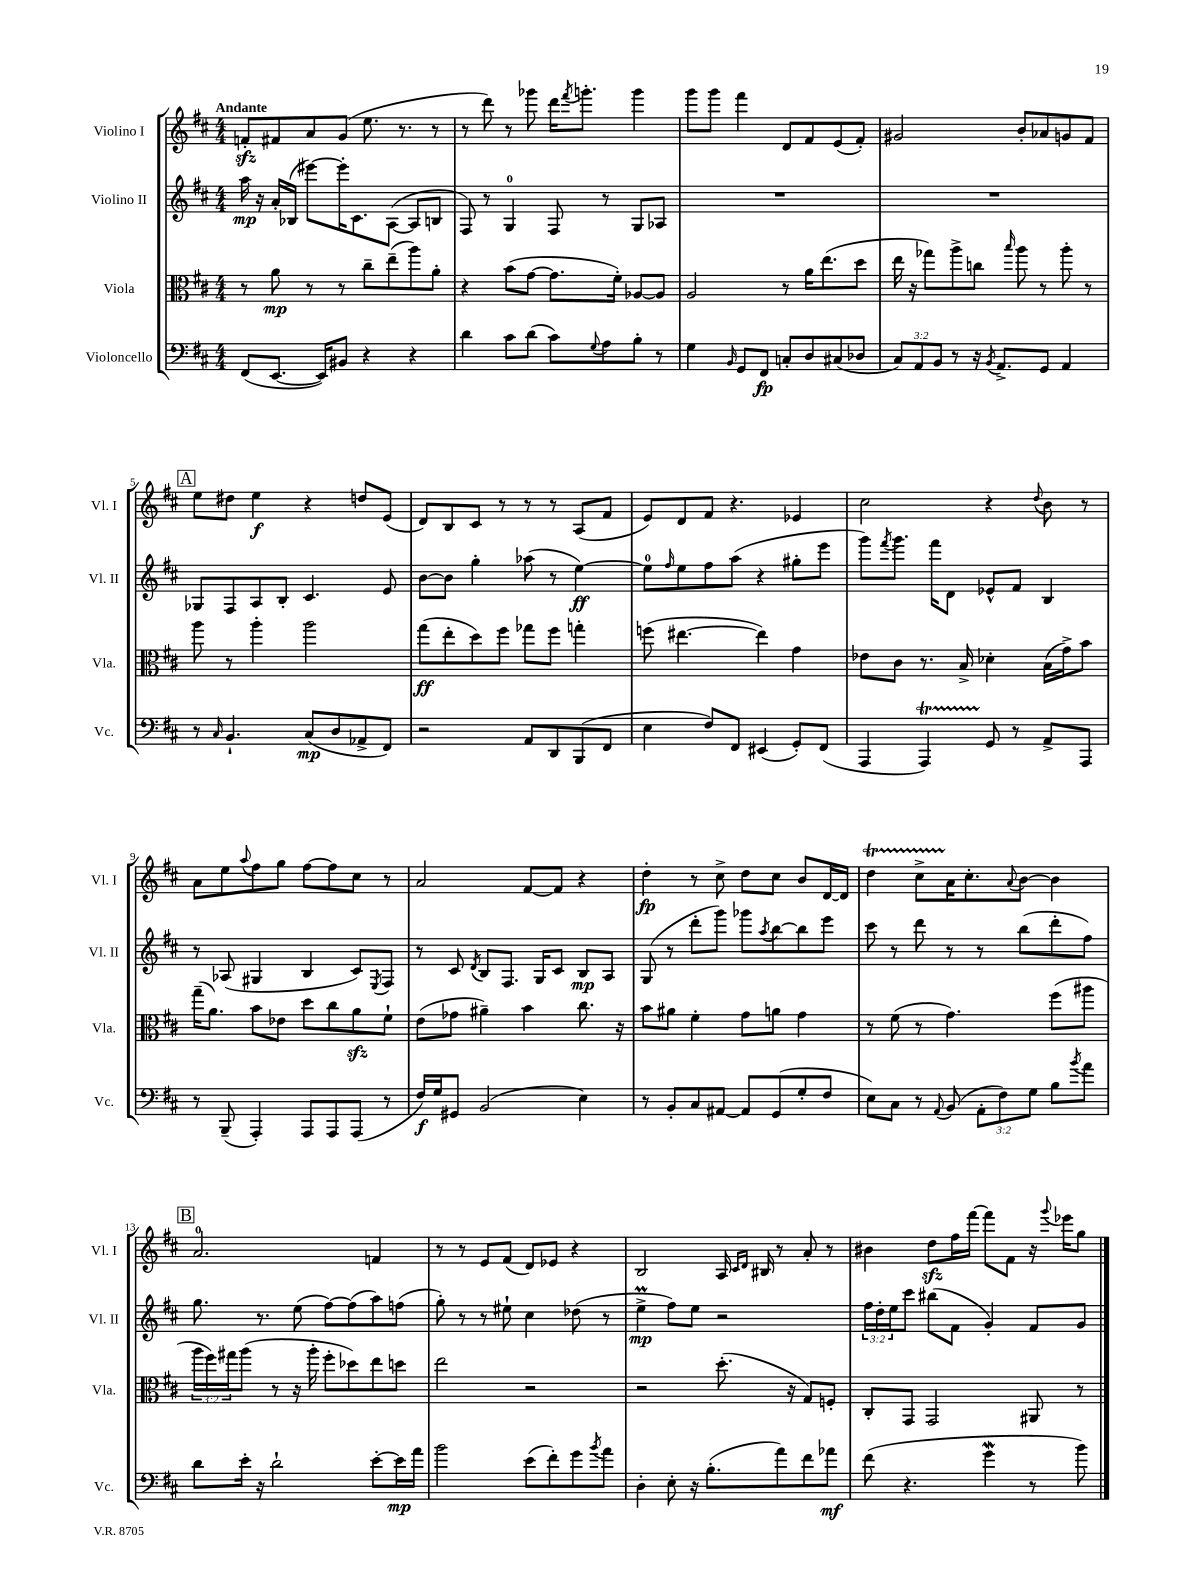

**kern	**kern	**kern	**kern
*staff4	*staff3	*staff2	*staff1
*clefF4	*clefC3	*clefG2	*clefG2
*k[f#c#]	*k[f#c#]	*k[f#c#]	*k[f#c#]
*M4/4	*M4/4	*M4/4	*M4/4
(8FF#	8r	16aa	8f'
.	.	16r	.
[8.EE	8a	16a'	8f#
.	.	(16B-	.
.	8r	[8eee#)	8a
16EE])	.	.	.
8BB#	8r	16eee#']	(8g
.	.	8.c#	.
4r	8cc#~	.	8.ee
.	(8ee~	([8A	.
.	.	.	8.r
4r	8aa)	8A]	.
.	8a'	8B	8r
=	=	=	=
4d	4r	8F#)	8r
.	.	8r	8ddd)
8c#	(8b	4G	8r
(8d	[8g	.	8ggg-
8c#)	8.g]	8F#	16ddd
.	.	.	8qfff#
.	.	.	8.ggg'
8qqG	.	.	.
8A	.	8r	.
.	16f#')	.	.
8B'	[8A-	8G	4ggg
8r	8A-]	8A-	.
=	=	=	=
4G	2A	1r	8ggg
.	.	.	8ggg
16qqBB	.	.	.
8GG	.	.	4fff#
8FF#	.	.	.
8C'	8r	.	8d
8D	16a	.	8f#
.	(8.ee	.	.
(8C#	.	.	(8e
8D-	8dd	.	8f#')
=	=	=	=
12C#)	16ee	1r	2g#
.	16r	.	.
12AA	.	.	.
.	8gg-)	.	.
12BB	.	.	.
8r	8aa^	.	.
16r	8cc	.	.
8qBB	.	.	.
8.AA^	.	.	.
.	16qqbb	.	.
.	8aa	.	8b'
8GG	8r	.	8a-
4AA	8aa'	.	8g
.	8r	.	8f#
=	=	=	=
8r	8aa	8G-	8ee
16qqC#	.	.	.
4.BB`	8r	8F#	8dd#
.	4aa'	8A	4ee
.	.	8B'	.
(8C#	2aa	4.c#	4r
8D	.	.	.
8AA-^	.	.	8dd
8FF#)	.	8e	(8e
=	=	=	=
2r	(8gg	[8b	8d)
.	8ee'	8b]	8B
.	8dd)	4gg'	8c#
.	8ff#	.	8r
8AA	8gg-	(8aa-	8r
8DD	8ff#	8r	8r
(8BBB	4gg'	[4ee)	(8A
8FF#	.	.	8f#
=	=	=	=
4E	(8ff	8ee]	8e)
.	.	16qqff#	.
.	[4.ee#	8ee	8d
8F#)	.	8ff#	8f#
8FF#	.	(8aa	4.r
(4EE#	4ee#])	4r	.
8GG')	4g	8gg#'	4e-
(8FF#	.	8eee	.
=	=	=	=
4AAA	8e-	8ggg)	2cc#
.	.	8qfff#	.
.	8c#	8.ggg	.
4AAA)	8.r	.	.
.	.	16fff#	.
.	.	8d	.
.	16B^	.	.
8GG	4d-'	8e-^^	4r
8r	.	8f#	.
.	.	.	8qqdd
8AA^	(16B	4B	8b
.	16g^)	.	.
8AAA	8b	.	8r
=	=	=	=
8r	(16gg~	8r	8a
.	8.a)	.	.
(8BBB~	.	(8A-	8ee
.	.	.	8qqaa
4AAA')	8b	4G#	8ff#
.	8e-	.	8gg
8AAA	8dd	4B	[8ff#
8AAA	8cc#	.	8ff#]
(8AAA	8a	8c#)	8cc#
.	.	8qE	.
8r	8f#`	8F#	8r
=	=	=	=
16F#)	(8e	8r	2a
16G	.	.	.
8GG#	8g-	8c#	.
.	.	8qd	.
(2BB	4a#~)	8B	.
.	.	8.F#	.
.	4b	.	[8f#
.	.	16G	.
.	.	8c#	8f#]
4E)	8.cc#	8B	4r
.	.	8A	.
.	16r	.	.
=	=	=	=
8r	8b	(8G	4dd'
8BB'	8a#	8r	.
8C#	4f#'	8ddd'	8r
[8AA#	.	8ggg)	8cc#^
8AA#]	8g	8ggg-	8dd
.	.	8qaa	.
(8GG	8a	[8bb	8cc#
8G'	4g	8bb]	8b
8F#	.	8eee	[16d
.	.	.	16d]
=	=	=	=
8E)	8r	8ccc#	4dd
8C#	(8f#	8r	.
8r	8r	8ddd	8cc#^
8qqAA	.	.	.
(8BB	4.g)	8r	16a
.	.	.	8.cc#'
12AA'	.	8r	.
12F#)	.	.	.
.	.	.	8qqa
.	.	(8bb	[8b
12G	.	.	.
8B	(8ff#	8ddd'	4b]
8qb	.	.	.
8a	8aa#	8ff#)	.
=	=	=	=
8d	24aa	8.gg	2.a
.	24ff#)	.	.
.	24gg#	.	.
16e'	(8aa	.	.
16r	.	8.r	.
2d`	8r	.	.
.	16r	(8ee	.
.	16aa'	.	.
.	8ff#'	[8ff#)	.
.	8dd-)	(8ff#]	.
[8e'	8ee	8aa)	4f
16e]	8dd	(8ff	.
16a	.	.	.
=	=	=	=
2b	2ee	8gg')	8r
.	.	8r	8r
.	.	8r	8e
.	.	8ee#`	(8f#
(8e	2r	4cc#	8d)
8f#')	.	.	8e-
8g	.	(8dd-	4r
8qb	.	.	.
8a	.	8r	.
=	=	=	=
4D'	2r	4ee^	2B
8E'	.	8ff#)	.
16r	.	8ee	.
(8.B'	.	.	.
.	(8.dd'	2r	16A
.	.	.	16qqc#
.	.	.	16qqd
.	.	.	16B#
8a)	.	.	8r
.	16r	.	.
8f#	8G)	.	8a'
8a-	8F'	.	8r
=	=	=	=
(8f#	8C#'	24ff#	4b#
.	.	24dd'	.
.	.	24ee	.
4.r	8GG	8ccc#	.
.	2GG	(8bb#	8dd
.	.	8f#	16ff#
.	.	.	[16fff#
4g	.	4g')	8fff#]
.	.	.	8f#
8r	8AA#	8f#	16r
.	.	.	8qqggg
.	.	.	16eee-
8b)	8r	8g	8gg
==	==	==	==
*-	*-	*-	*-
